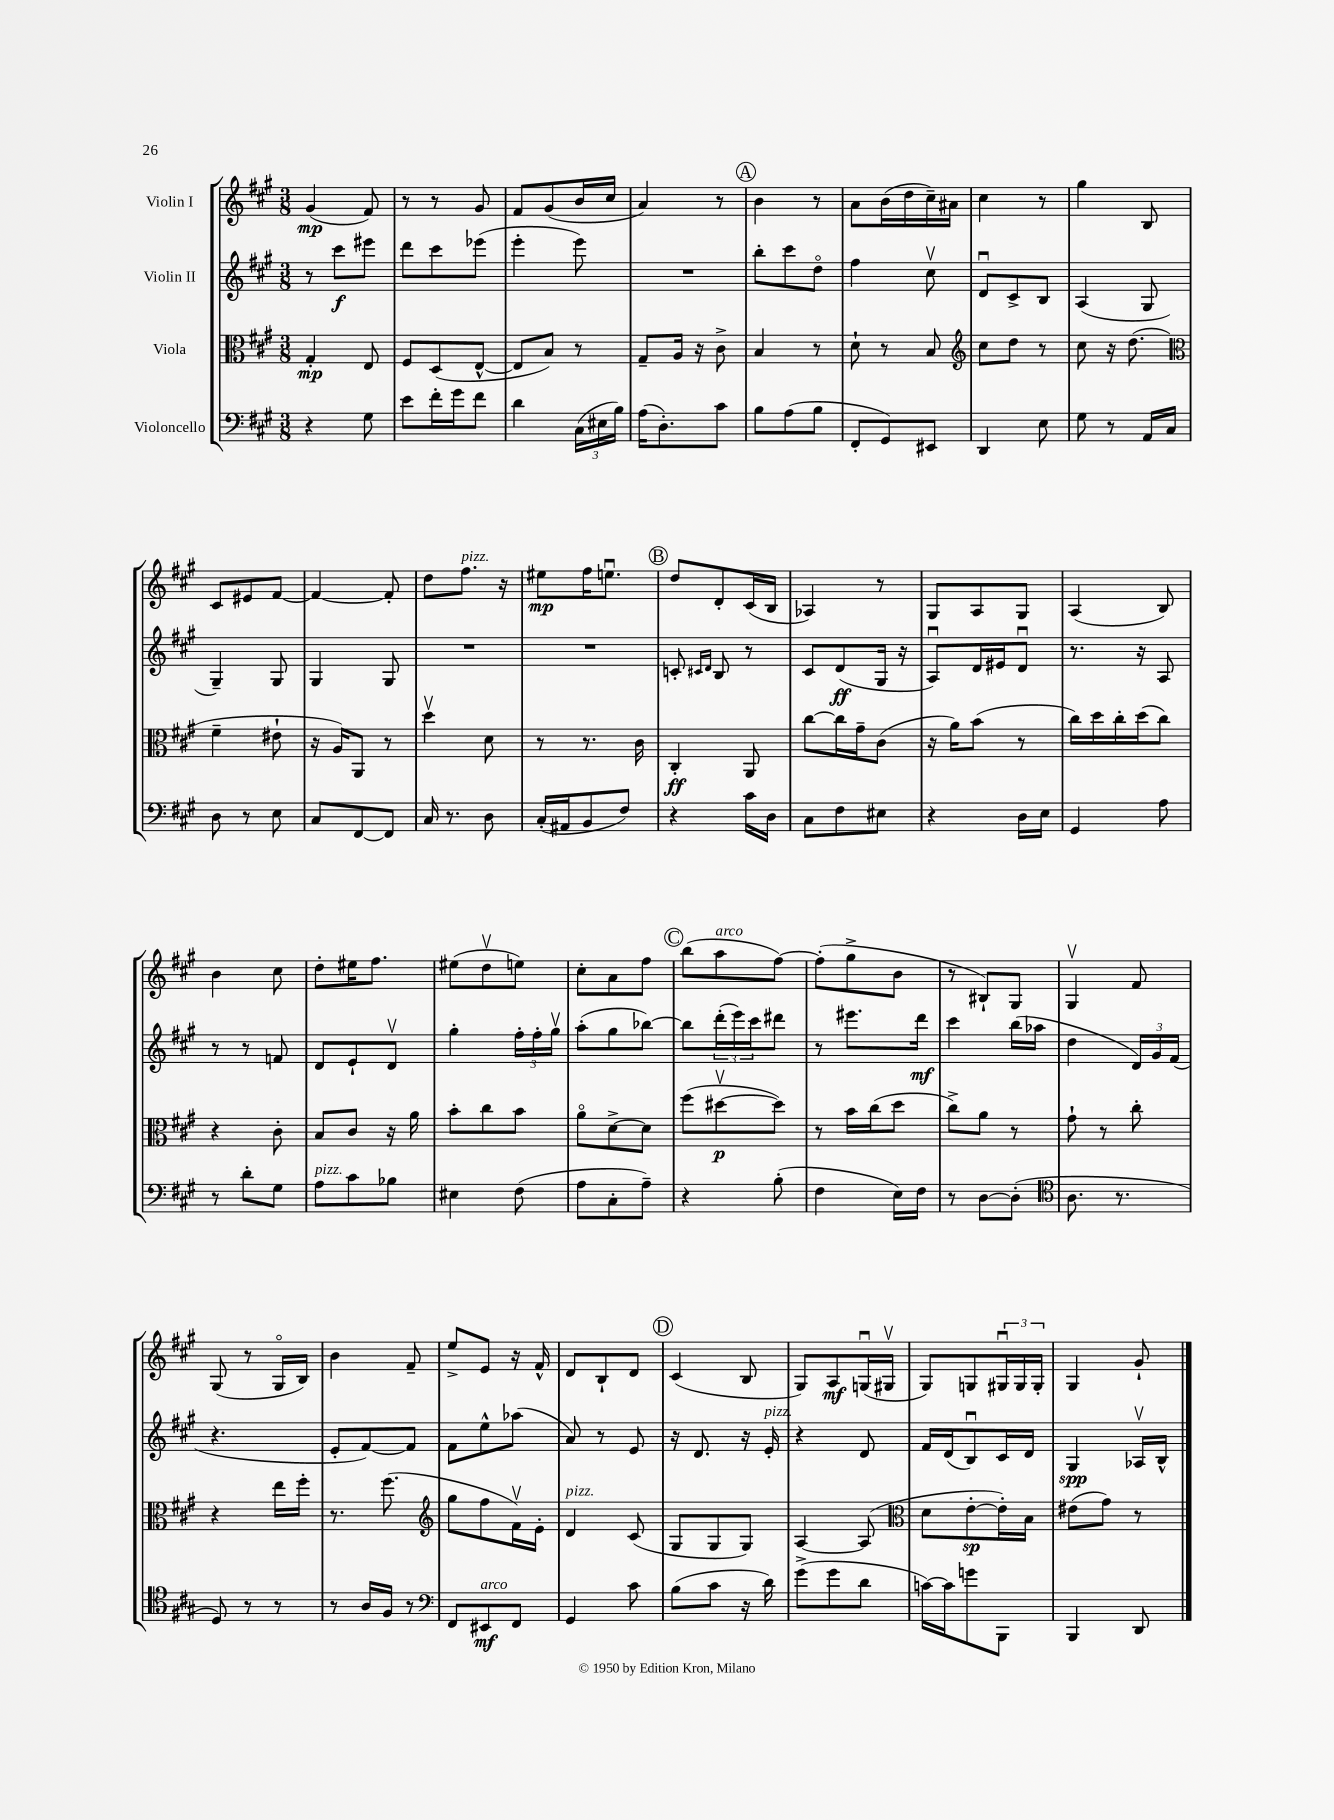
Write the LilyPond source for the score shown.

<<
\new StaffGroup <<
\new Staff = "s0" \with { instrumentName = "Violin I" } {
    \clef treble \key a \major \numericTimeSignature \time 3/8
    gis'4\mp( fis'8) |
    r8 r8 gis'8 |
    fis'8 gis'8( b'16 cis''16 |
    a'4) r8 |
    \mark \markup { \circle "A" } b'4 r8 |
    a'8 b'16( d''16 cis''16--) ais'16 |
    cis''4 r8 |
    gis''4 b8 |
    cis'8 eis'8 fis'8~ |
    fis'4~ fis'8-. |
    d''8 fis''8.^\markup { \italic "pizz." } r16 |
    eis''8\mp fis''16 e''8.\downbow |
    \mark \markup { \circle "B" } d''8 d'8-. cis'16( b16 |
    aes4) r8 |
    gis8 a8 gis8 |
    a4( b8) |
    b'4 cis''8 |
    d''8-. eis''16 fis''8. |
    eis''8( d''8\upbow e''8) |
    cis''8-. a'8 fis''8 |
    \mark \markup { \circle "C" } b''8( a''8^\markup { \italic "arco" } fis''8~) |
    fis''8-.( gis''8-> b'8 |
    r8 bis8-!) gis8 |
    gis4\upbow fis'8 |
    gis8( r8 gis16\flageolet b16) |
    b'4 fis'8-- |
    e''8-> e'8 r16 fis'16-^ |
    d'8 b8-! d'8 |
    \mark \markup { \circle "D" } cis'4( b8 |
    gis8) a8\mf g16\downbow( gis16\upbow |
    gis8) g8 \tuplet 3/2 { gis16\downbow gis16 gis16-. } |
    gis4 gis'8-! \bar "|." |
}
\new Staff = "s1" \with { instrumentName = "Violin II" } {
    \clef treble \key a \major \numericTimeSignature \time 3/8
    r8 cis'''8\f eis'''8 |
    d'''8 cis'''8 ees'''8( |
    e'''4-. e'''8) |
    R4. |
    \mark \markup { \circle "A" } b''8-. cis'''8 d''8\flageolet |
    fis''4 cis''8\upbow |
    d'8\downbow cis'8-> b8 |
    a4( gis8 |
    gis4--) gis8 |
    gis4 gis8 |
    R4. |
    R4. |
    \mark \markup { \circle "B" } c'8-. \grace { cis'16 d'16 } b8 r8 |
    cis'8 d'8\ff( gis16 r16 |
    a8\downbow) d'16 eis'16 d'8\downbow |
    r8. r16 a8 |
    r8 r8 f'8 |
    d'8 e'8-! d'8\upbow |
    gis''4-. \tuplet 3/2 { fis''16-. fis''16-. gis''16\upbow } |
    a''8-.( gis''8 bes''8~) |
    \mark \markup { \circle "C" } bes''8 \tuplet 3/2 { d'''16-.( e'''16) cis'''16 } dis'''8 |
    r8 eis'''8. d'''16\mf |
    cis'''4 b''16( aes''16 |
    d''4 \tuplet 3/2 { d'16) gis'16 fis'16( } |
    r4. |
    e'8-. fis'8~) fis'8 |
    fis'8 e''8-^ aes''8( |
    a'8) r8 e'8 |
    \mark \markup { \circle "D" } r16 d'8. r16 e'16-.^\markup { \italic "pizz." } |
    r4 d'8 |
    fis'16 d'16( b8\downbow) cis'16 d'16 |
    gis4\spp aes16\upbow b16-^ \bar "|." |
}
\new Staff = "s2" \with { instrumentName = "Viola" } {
    \clef alto \key a \major \numericTimeSignature \time 3/8
    gis4-.\mp e8 |
    fis8 d8( e8~-^ |
    e8 b8) r8 |
    gis8-- a16 r16 cis'8-> |
    \mark \markup { \circle "A" } b4 r8 |
    d'8-! r8 b8 |
    \clef treble cis''8 d''8 r8 |
    cis''8 r16 d''8.( |
    \clef alto fis'4-- eis'8-! |
    r16 a16) a,8 r8 |
    d''4\upbow d'8 |
    r8 r8. cis'16 |
    \mark \markup { \circle "B" } cis4-.\ff a,8 |
    cis''8~ cis''16 gis'16-- cis'8( |
    r16 a'16) b'8( r8 |
    cis''16) d''16 cis''16-. d''16( cis''8) |
    r4 cis'8-. |
    b8 cis'8 r16 a'16 |
    b'8-. cis''8 b'8 |
    a'8\flageolet d'8~-> d'8 |
    \mark \markup { \circle "C" } fis''8( dis''8~\upbow\p dis''8) |
    r8 b'16 cis''16( d''8 |
    cis''8->) a'8 r8 |
    gis'8-! r8 cis''8-. |
    r4 e''16 fis''16-. |
    r8. fis''8.( |
    \clef treble gis''8 fis''8 fis'16\upbow) e'16-. |
    d'4^\markup { \italic "pizz." } cis'8( |
    \mark \markup { \circle "D" } gis8 gis8 gis8) |
    a4~ a8( |
    \clef alto d'8 e'8~-.\sp e'16-.) b16 |
    eis'8( gis'8) r8 \bar "|." |
}
\new Staff = "s3" \with { instrumentName = "Violoncello" } {
    \clef bass \key a \major \numericTimeSignature \time 3/8
    r4 gis8 |
    e'8 fis'16-. gis'16 fis'8 |
    d'4 \tuplet 3/2 { cis16( eis16 b16) } |
    a16( d8.-.) cis'8 |
    \mark \markup { \circle "A" } b8 a8( b8 |
    fis,8-. gis,8) eis,8 |
    d,4 e8 |
    gis8 r8 a,16 cis16 |
    d8 r8 e8 |
    cis8 fis,8~ fis,8 |
    cis16 r8. d8 |
    cis16-.( ais,16 b,8 fis8) |
    \mark \markup { \circle "B" } r4 cis'16 d16 |
    cis8 fis8 eis8 |
    r4 d16 e16 |
    gis,4 a8 |
    r8 d'8-. gis8 |
    a8^\markup { \italic "pizz." } cis'8 bes8 |
    eis4 fis8( |
    a8 cis8-. a8--) |
    \mark \markup { \circle "C" } r4 b8-.( |
    fis4 e16) fis16 |
    r8 d8~ d8-.( |
    \clef tenor a8. r8. |
    d8) r8 r8 |
    r8 a16 fis16 r8 |
    \clef bass fis,8 eis,8\mf^\markup { \italic "arco" } fis,8 |
    gis,4 cis'8 |
    \mark \markup { \circle "D" } b8( cis'8 r16 d'16) |
    gis'8->( gis'8 d'8 |
    c'16~) c'16 g'8 b,,8 |
    b,,4 d,8 \bar "|." |
}
>>
>>
\layout { \context { \Score \remove "Bar_number_engraver" } }
